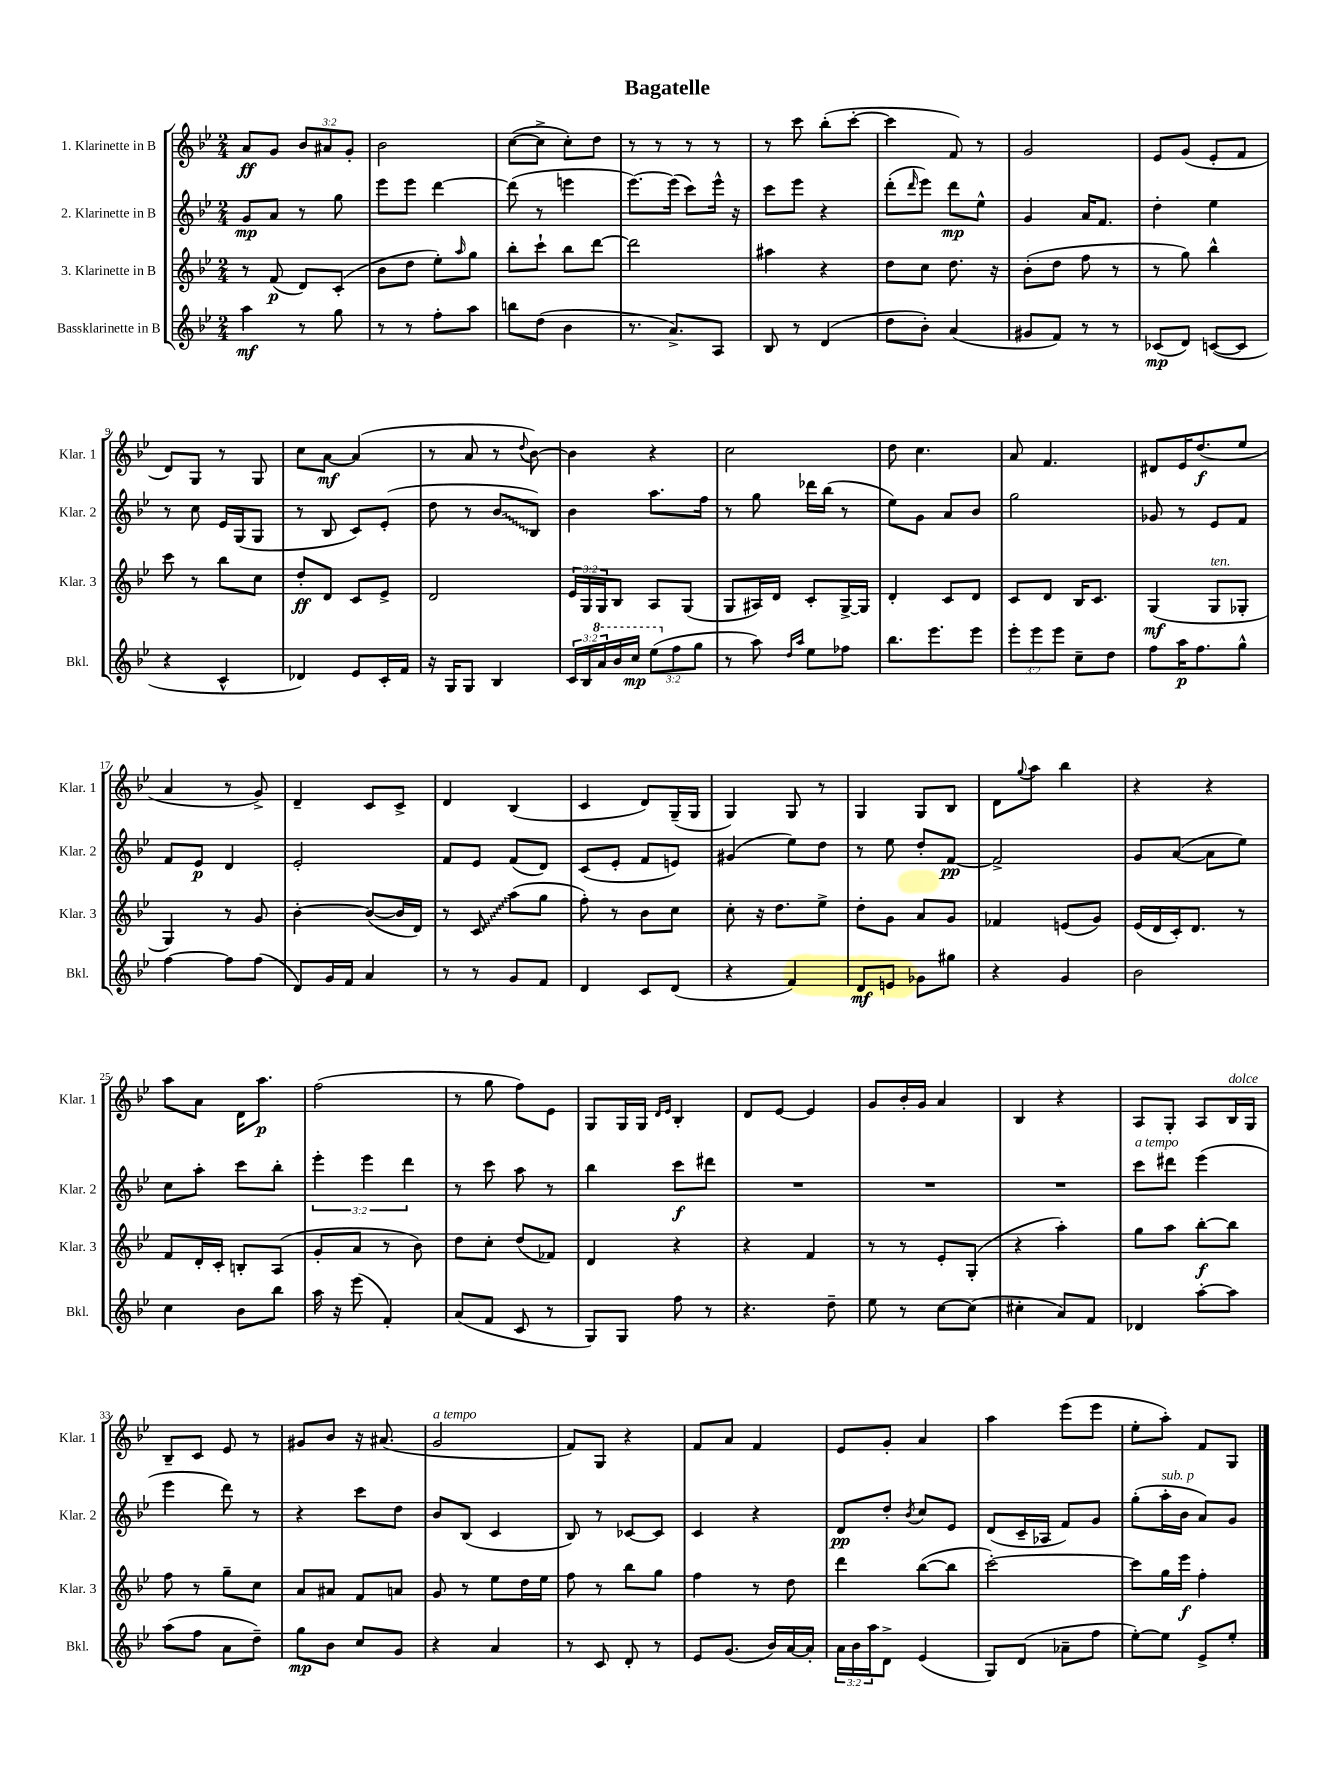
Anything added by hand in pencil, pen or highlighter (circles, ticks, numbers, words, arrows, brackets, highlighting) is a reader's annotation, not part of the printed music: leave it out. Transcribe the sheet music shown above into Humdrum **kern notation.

**kern	**kern	**kern	**kern
*staff4	*staff3	*staff2	*staff1
*clefG2	*clefG2	*clefG2	*clefG2
*k[b-e-]	*k[b-e-]	*k[b-e-]	*k[b-e-]
*M2/4	*M2/4	*M2/4	*M2/4
4aa\	8r	8g/L	8a/L
.	(8f/	8a/J	8g/J
8r	8d/L)	8r	12b-/L
.	.	.	12a#/
8gg\	(8c'/J	8gg\	.
.	.	.	12g'/J
=	=	=	=
8r	8b-\L	8eee-\L	2b-\
8r	8dd\J	8eee-\J	.
8ff'\L	8ee-'\L)	[4ddd\	.
.	16qqaa/	.	.
8aa\J	8gg\J	.	.
=	=	=	=
8bb\L	8bb-'\L	(8ddd\]	([8cc\L
(8dd\J	8ccc`\J	8r	8cc^\]J
4b-\	8bb-\L	4eee\	8cc'\L)
.	[8ddd\J	.	8dd\J
=	=	=	=
8.r	2ddd\]	[8.eee-\L)	8r
.	.	.	8r
8.a^/L)	.	(16eee-\]Jk	.
.	.	8ccc\L)	8r
8A/J	.	16eee-^^\Jk	8r
.	.	16r	.
=	=	=	=
8B-/	4aa#\	8ccc\L	8r
8r	.	8eee-\J	8ccc\
(4d/	4r	4r	(8bb-'\L
.	.	.	[8ccc'\J
=	=	=	=
8dd\L	8dd\L	(8ddd'\L	4ccc\]
.	.	16qqddd/	.
8b-'\J)	8cc\J	8eee-\J)	.
(4a/	8.dd\	8ddd\L	8f/)
.	.	8ee-^^\J	8r
.	16r	.	.
=	=	=	=
8g#/L	(8b-'\L	4g/	2g/
8f/J)	8dd\J	.	.
8r	8ff\	16a/LK	.
.	.	8.f/J	.
8r	8r	.	.
=	=	=	=
(8c-/L	8r	4dd'\	8e-/L
8d/J)	8gg\)	.	(8g/J
([8c/L	4bb-^^\	4ee-\	8e-'/L
8c/]J	.	.	8f/J
=	=	=	=
4r	8ccc\	8r	8d/L)
.	8r	8cc\	8G/J
4c^^/	8bb-\L	16e-/LL	8r
.	.	(16G/J	.
.	8cc\J	8G/J	8G/
=	=	=	=
4d-/)	8dd'/L	8r	8cc\L
.	8d/J	8B-/	[8a\J
8e-/L	8c/L	8c/L)	(4a/]
16c'/L	8e-^/J	(8e-'/J	.
16f/JJ	.	.	.
=	=	=	=
16r	2d/	8dd\	8r
16G/LK	.	.	.
8G/J	.	8r	8a/
4B-/	.	8b-/L	8r
.	.	.	8qqdd/
.	.	8B-/J)	[8b-\)
=	=	=	=
24c/LL	24e-/LL	4b-\	4b-\]
24B-/	24G/	.	.
24aa/	24G/J	.	.
16bb-/	8B-/J	.	.
16ccc/JJ	.	.	.
(12eee-\L	8A/L	8.aa\L	4r
12ff\	.	.	.
.	(8G/J	.	.
12gg\J	.	.	.
.	.	16ff\Jk	.
=	=	=	=
8r	8G/L	8r	2cc\
8aa\)	16A#/L)	8gg\	.
.	16d/JJ	.	.
16qqdd/LL	.	.	.
16qqaa/JJ	.	.	.
8ee-\L	8c'/L	16ddd-\LL	.
.	.	(16bb-\JJ	.
8ff-\J	[16G^/L	8r	.
.	16G/]JJ	.	.
=	=	=	=
8.bb-\L	4d'/	8ee-\L)	8dd\
.	.	8g\J	4.cc\
8.eee-\	.	.	.
.	8c/L	8a/L	.
8eee-\J	8d/J	8b-/J	.
=	=	=	=
12eee-'\L	8c/L	2gg\	8a/
12eee-\	.	.	.
.	8d/J	.	4.f/
12eee-\J	.	.	.
8cc~\L	16B-/LK	.	.
.	8.c/J	.	.
8dd\J	.	.	.
=	=	=	=
8ff\L	(4G/	8g-/	8d#/L
16aa\K	.	8r	16e-/K
8.ff\	.	.	(8.dd/
.	8G/L	8e-/L	.
8gg^^\J	8G-'/J	8f/J	8ee-/J
=	=	=	=
[4ff\	4G/)	8f/L	4a/
.	.	8e-/J	.
8ff\]L	8r	4d/	8r
(8ff\J	8g/	.	8g^/)
=	=	=	=
8d/L)	[4b-'\	2e-'/	4d~/
16g/L	.	.	.
16f/JJ	.	.	.
4a/	(8b-/_L	.	8c/L
.	16b-/]L	.	8c^/J
.	16d/JJ)	.	.
=	=	=	=
8r	8r	8f/L	4d/
8r	8c/	8e-/J	.
8g/L	(8aa\L	(8f/L	(4B-/
8f/J	8gg\J	8d/J)	.
=	=	=	=
4d/	8ff'\)	(8c/L	4c/
.	8r	8e-'/J	.
8c/L	8b-\L	8f/L	8d/L)
(8d/J	8cc\J	8e/J)	(16G~/L
.	.	.	16G/JJ
=	=	=	=
4r	8cc'\	(4g#/	4G/)
.	16r	.	.
.	8.dd\L	.	.
4f/)	.	8ee-\L)	8G/
.	8ee-^\J	8dd\J	8r
=	=	=	=
8d/L	8dd'\L	8r	4G/
8e/J	8g\J	8ee-\	.
8g-\L	8a/L	8dd'/L	8G/L
8gg#\J	8g/J	[8f/J	8B-/J
=	=	=	=
4r	4f-/	2f^/]	8d\L
.	.	.	8qqgg/
.	.	.	8aa\J
4g/	(8e/L	.	4bb-\
.	8g/J)	.	.
=	=	=	=
2b-\	(16e-/LL	8g/L	4r
.	16d/	.	.
.	16c'/J)	([8a/J	.
.	8.d/J	.	.
.	.	8a\]L	4r
.	8r	8ee-\J)	.
=	=	=	=
4cc\	8f/L	8cc\L	8aa\L
.	16d'/L	8aa'\J	8a\J
.	16c'/JJ	.	.
8b-\L	8B'/L	8ccc\L	16d\LK
.	.	.	8.aa\J
8bb-\J	(8A/J	8bb-'\J	.
=	=	=	=
16aa\	8g'/L	6eee-'\	(2ff\
16r	.	.	.
(8eee-\	8a/J	.	.
.	.	6eee-\	.
4f'/)	8r	.	.
.	.	6ddd\	.
.	8b-\)	.	.
=	=	=	=
(8a/L	8dd\L	8r	8r
8f/J	8cc'\J	8ccc\	8gg\
8c/	(8dd/L	8aa\	8ff\L)
8r	8f-/J)	8r	8e-\J
=	=	=	=
8G/L)	4d/	4bb-\	8G/L
8G/J	.	.	16G/L
.	.	.	16G/JJ
.	.	.	16qqd/LL
.	.	.	16qqe-/JJ
8ff\	4r	8ccc\L	4B-'/
8r	.	8ddd#\J	.
=	=	=	=
4.r	4r	2r	8d/L
.	.	.	[8e-/J
.	4f/	.	4e-/]
8dd~\	.	.	.
=	=	=	=
8ee-\	8r	2r	8g/L
8r	8r	.	16b-'/L
.	.	.	16g/JJ
[8cc\L	8e-'/L	.	4a/
(8cc\]J	(8G'/J	.	.
=	=	=	=
4cc#'\	4r	2r	4B-/
8a/L)	4aa'\)	.	4r
8f/J	.	.	.
=	=	=	=
4d-/	8gg\L	8ccc\L	8A/L
.	8aa\J	8ddd#\J	8G'/J
[8aa'\L	[8bb-'\L	(4eee-\	8A/L
8aa\]J	8bb-\]J	.	16B-/L
.	.	.	16G/JJ
=	=	=	=
(8aa\L	8ff\	4eee-\	8B-~/L
8ff\J	8r	.	8c/J
8a\L	8gg~\L	8ddd\)	8e-/
8dd~\J)	8cc\J	8r	8r
=	=	=	=
8gg\L	8a/L	4r	8g#/L
8b-\J	8a#/J	.	8b-/J
8cc/L	8f/L	8ccc\L	16r
.	.	.	(8.a#/
8g/J	8a/J	8dd\J	.
=	=	=	=
4r	8g/	8b-/L	2g/
.	8r	(8B-/J	.
4a/	8ee-\L	4c/	.
.	16dd\L	.	.
.	16ee-\JJ	.	.
=	=	=	=
8r	8ff\	8B-/)	8f/L)
8c/	8r	8r	8G/J
8d'/	8bb-\L	[8c-/L	4r
8r	8gg\J	8c-/]J	.
=	=	=	=
8e-/L	4ff\	4c/	8f/L
(8.g/J	.	.	8a/J
.	8r	4r	4f/
16b-/LL)	.	.	.
[16a/	8dd\	.	.
16a'/]JJ	.	.	.
=	=	=	=
24a\LL	4ddd\	8d/L	8e-/L
24b-\	.	.	.
24aa\J	.	.	.
8d^\J	.	8dd'/J	8g'/J
.	.	8qb-/	.
(4e-/	([8bb-\L	8cc/L	4a/
.	8bb-\]J	8e-/J	.
=	=	=	=
8G/L)	[2ccc'\)	(8d/L	4aa\
(8d/J	.	16c~/L	.
.	.	16A-/JJ	.
8a-~\L	.	8f/L)	(8eee-\L
8ff\J	.	8g/J	8eee-\J
=	=	=	=
[8ee-'\L)	8ccc\]L	(8gg'\L	8ee-'\L
8ee-\]J	16gg\L	16aa'\L	8aa'\J)
.	16eee-\JJ	16b-\JJ	.
8e-^/L	4ff'\	8a/L)	8f/L
8ee-'/J	.	8g/J	8G/J
==	==	==	==
*-	*-	*-	*-
